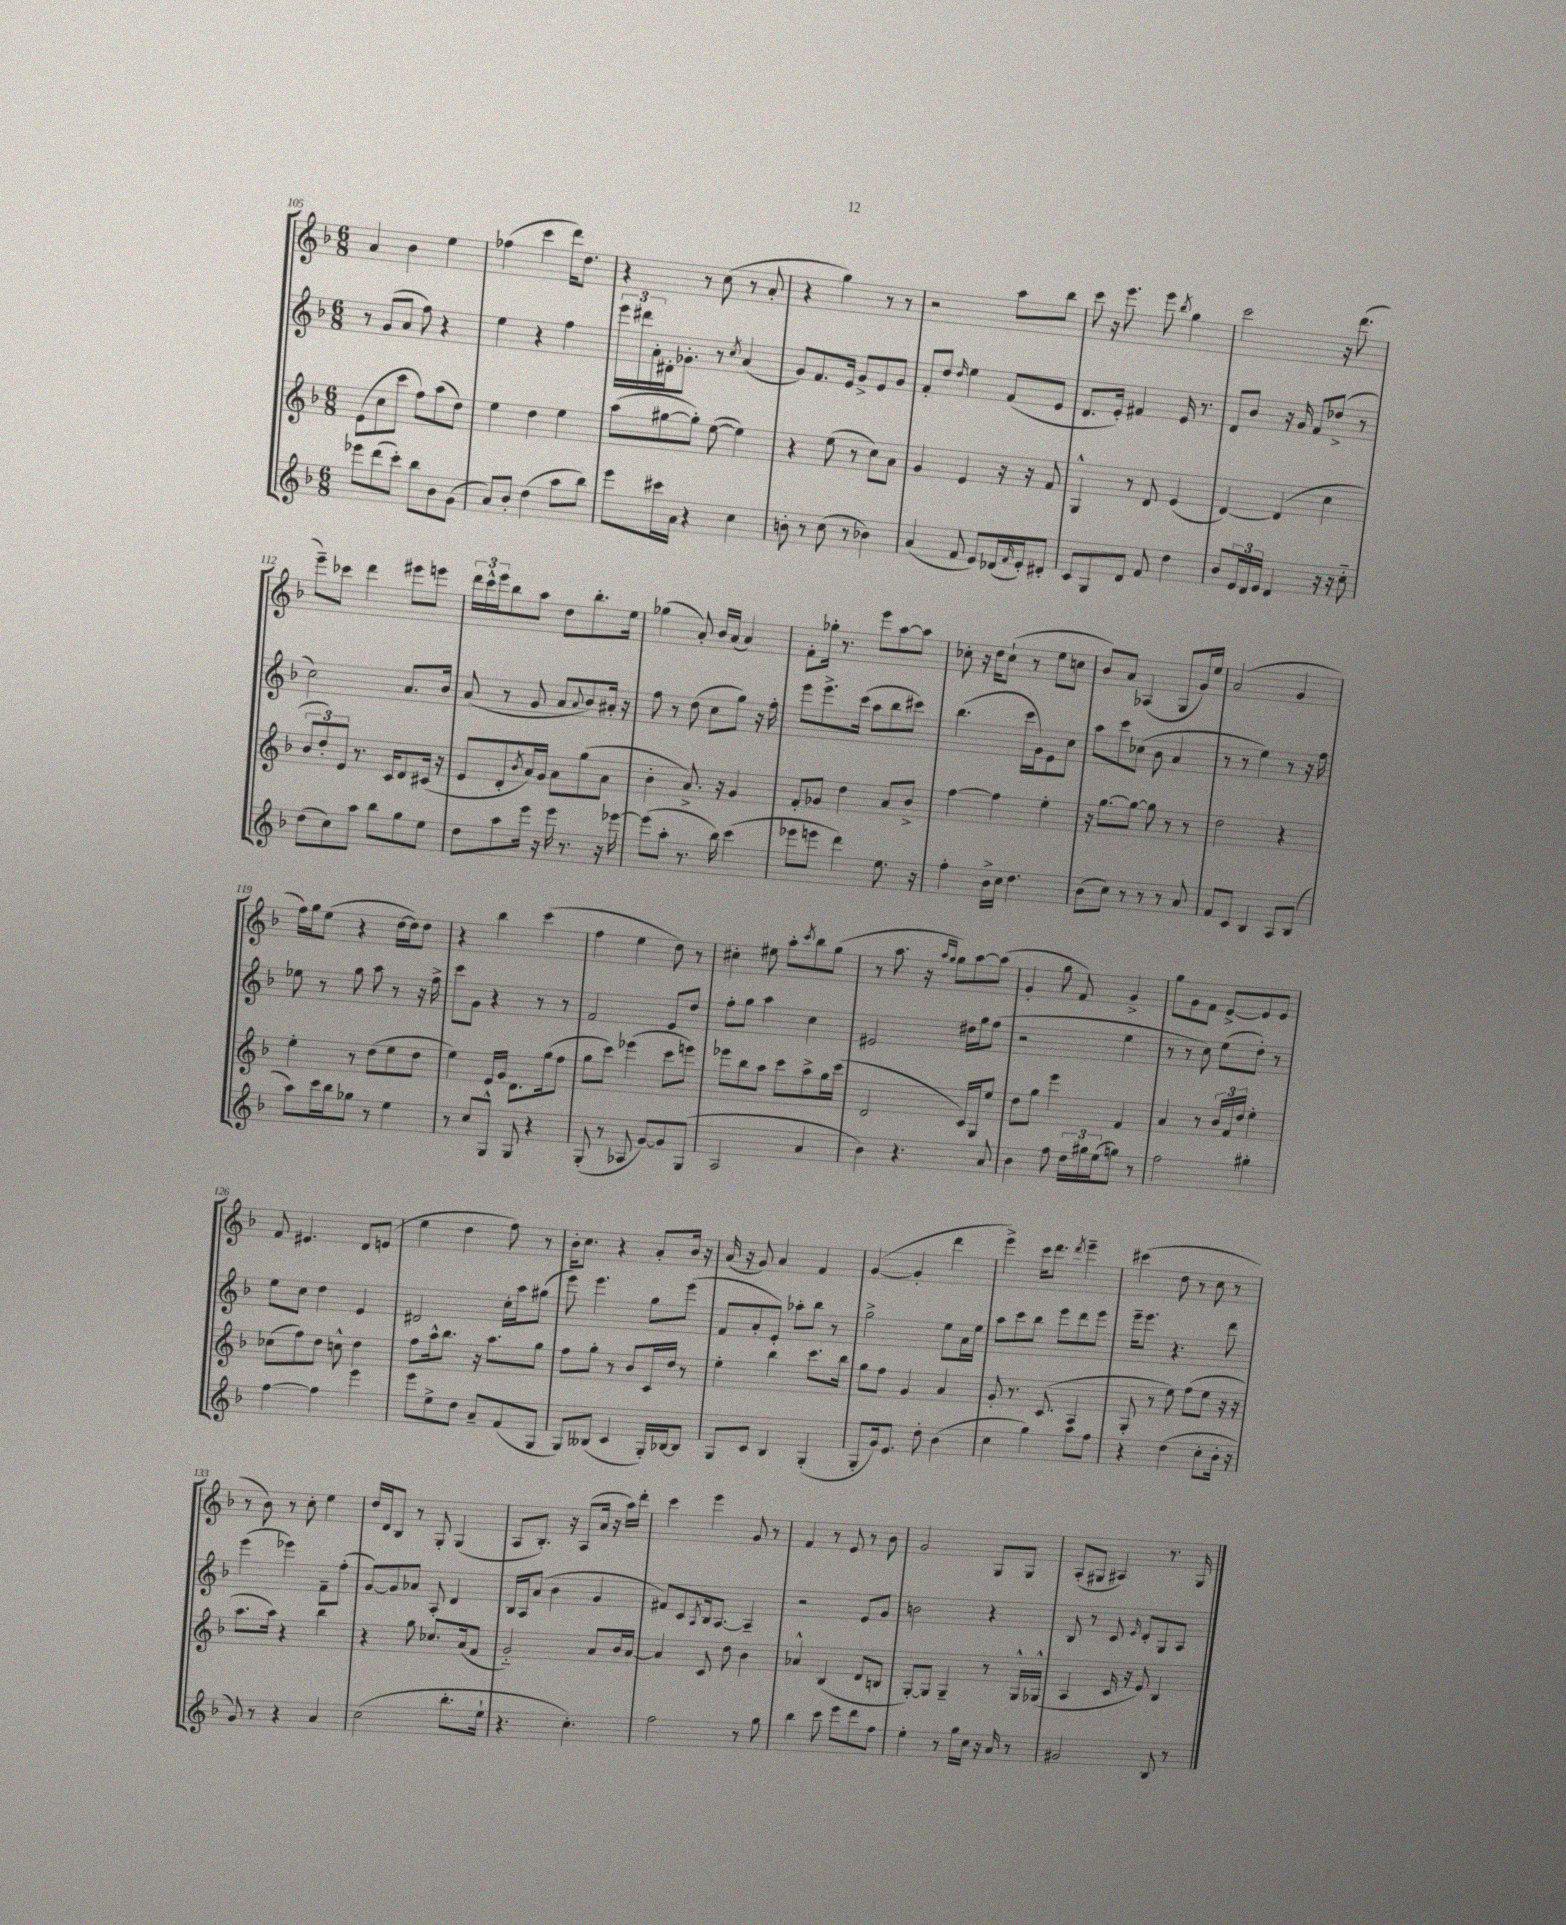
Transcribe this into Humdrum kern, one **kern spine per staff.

**kern	**kern	**kern	**kern
*staff4	*staff3	*staff2	*staff1
*clefG2	*clefG2	*clefG2	*clefG2
*k[b-]	*k[b-]	*k[b-]	*k[b-]
*M6/8	*M6/8	*M6/8	*M6/8
8eee-	(8e	8r	4a
(8ddd	8cc	(8g	.
8ccc')	8ccc	8a	4b-
8bb-	8ff)	8ff)	.
8b-	(8aa	4r	4ee
(8g	8dd)	.	.
=	=	=	=
8a)	4ee	4ee	(4ff-
8b-'	.	.	.
(4dd	4dd	4r	4ccc
8aa	4ee	4ff	16ddd)
.	.	.	8.dd
8bb-)	.	.	.
=	=	=	=
8eee	(8aa	24eee	4r
.	.	24ddd#	.
.	.	24a'	.
16ccc#	[8gg#	16d#'	.
16a	.	8.g-'	.
4r	8gg#'])	.	8r
.	([8ee	8r	(8cc
.	.	8qcc	.
4cc	4ee])	(4a	8r
.	.	.	8a'
=	=	=	=
8b'	4r	8g)	4r
8r	.	8.f	.
(8cc	(8ee	.	4gg)
.	.	16e	.
8r	8r	8g^	.
4b-)	8cc)	8e	8r
.	8a	8g	8r
=	=	=	=
(4a	4g	8f'	2r
.	.	8dd	.
.	.	16qqdd	.
8f	4e	4ee	.
8e)	.	.	.
(16d-	16r	(8f	8aa
16qqf	.	.	.
16e')	16r	.	.
8d#'	8f	8e	8bb-
=	=	=	=
8c	4G^^	8.d	8ccc
8G	.	.	16r
.	.	16e')	8.eee
8d	8r	4f#	.
8f	8d	.	8eee
.	.	.	8qbb-
4dd	(4e	16e	4gg
.	.	8.r	.
=	=	=	=
8b-	[4d)	8d	2ccc
24e	.	8b-	.
24d	.	.	.
24e	.	.	.
4d	(4d]	16r	.
.	.	16g	.
.	.	8f	.
16r	4cc	(8dd-^	16r
16r	.	.	(8.ddd
8cc'~	.	8r	.
=	=	=	=
(8dd	12b-	2cc)	8eee~)
.	12dd')	.	.
8cc)	.	.	8ccc-
.	12e	.	.
8aa	8.r	.	4ddd
8bb-	.	.	.
.	16c	.	.
8gg	8d	8.a	8eee#
8ee	(16c#	.	8eee
.	16r	16b-	.
=	=	=	=
8dd	8e	(8a	24ddd
.	.	.	24ccc^^
.	.	.	24eee
8aa	8d'	8r	8bb-
.	8qb-	.	.
16eee	16a)	8g	8aa
16r	16g	.	.
16eee	8a	8a	8dd
8.r	.	.	.
.	.	8qqa	.
.	(8gg	8b-)	8.bb-'
16r	8a	16a#'	.
[16eee-	.	16r	16ee
=	=	=	=
(8eee-]	4b-'	8ff	(4gg-
8aa'	.	8r	.
8.r	8.a^)	(8dd	8a')
.	.	8cc	16b-
16bb-)	16r	.	(16a
(4ccc	4g	8gg)	4a)
.	.	16r	.
.	.	16ff'	.
=	=	=	=
8eee-	8f'	8eee	8f'
8eee	8g-	8.eee^	16gg-'
.	.	.	8.r
4ddd)	4dd	.	.
.	.	(16ccc	.
.	.	8aa	8eee
8.ee	8a	8bb-	[8aa
.	8b-^	8ccc#)	8aa]
16r	.	.	.
=	=	=	=
4ff'	[4ff	(4.bb-	8cc-'
.	.	.	16r
.	.	.	16dd
16b-^	4ff]	.	(8cc-`
16cc	.	.	.
4.dd	.	16ccc	8r
.	.	16g)	.
.	4ee'	8e	8ee
.	.	8cc	8cc
=	=	=	=
(8b-	16r	8aa	8b-)
.	[8.gg	.	.
8cc)	.	8ccc	8a
8r	8gg_	(8cc-	(4A-
8r	8gg]	8b-	.
8r	8r	4a	8G
8a	8r	.	16g)
.	.	.	16ee
=	=	=	=
8f	2dd	8r	(2a
8c	.	8r	.
4B-	.	4ee)	.
8A	4r	8r	4g
(8B-	.	16r	.
.	.	16ff	.
=	=	=	=
8aa)	4ee'	8ee-	16ff)
.	.	.	16gg
16ccc	.	8r	(8ee
16bb-	.	.	.
8gg-	8r	8gg	4r
8r	(8dd	8aa	.
4ee	8ee	8r	[16dd
.	.	.	16dd])
.	8dd	16r	8dd
.	.	16ff^	.
=	=	=	=
8r	4ee)	8ccc	4r
8cc	.	8g	.
8G^^	16e	4r	4bb-
.	16g	.	.
8G	8.d	.	.
4r	.	8r	(4ccc
.	(16gg	.	.
.	8ff	8r	.
=	=	=	=
(8G'	8gg	2f	4ff
8r	8ccc)	.	.
8A-	(4eee-	.	4ee
[8g)	.	.	.
8g]	8ccc	8e	8dd)
(8G	8eee)	8dd	8r
=	=	=	=
2A	8eee-	8ff'	4cc#'
.	8bb-	8gg	.
.	8aa	4aa	8ee#
.	8ccc	.	8aa'
.	.	.	8qccc
4a	8aa^	4cc	8bb-
.	16gg	.	(8gg
.	(16ccc	.	.
=	=	=	=
4b-)	2d	2e#	8r
.	.	.	8.aa
4.r	.	.	.
.	.	.	16r
.	.	.	16qqaa
.	.	.	16qqgg
.	.	.	8gg)
.	16c)	16dd#	[8aa
.	16G	16gg	.
8a	8ee	(8ff	(8aa]
=	=	=	=
4b-	8dd	2r	4g'
.	8gg	.	.
8ff	4eee	.	8gg
24dd	.	.	8f)
24gg#	.	.	.
(24ee	.	.	.
8gg)	4f	4ee	4g^
8r	.	.	.
=	=	=	=
2ff	4a	8r	8gg
.	.	8r	8g
.	8r	8cc)	8f
.	24b-	(8ee	[8e^
.	24f	.	.
.	24dd	.	.
4gg#'	4ee'	8dd')	8e]
.	.	8r	8e
=	=	=	=
[4ff	(8cc-	8ee	8f
.	8ff)	8cc	4.e#
4ff]	8dd	4dd	.
.	8cc^^	.	.
4eee	4dd	4e	8d
.	.	.	(8e
=	=	=	=
8eee	8ff	2d#	4ee
8ee^	16aa^^	.	.
.	8.bb-	.	.
8dd	.	.	4dd
8a~	16r	.	.
.	8.aa	.	.
(8f	.	16cc'	8ff)
.	.	16aa	.
8G	8gg	(8gg#	8r
=	=	=	=
8G)	8ff	8eee)	16b-'
.	.	.	8.cc
(8B--	8gg'	4.eee	.
4c	8r	.	4r
.	8b-	.	.
16G')	16c	8gg	8a'
[16B-	16dd	.	.
8B-]	8r	(8eee	16b-
.	.	.	16r
=	=	=	=
8G	4ee'	8f	(16a
.	.	.	16r
8c	.	8a'	8g)
4B-	4bb-	8e')	4a
.	.	8aa-'	.
(4G'	8.ccc	8bb-	4f
.	.	8r	.
.	16bb-	.	.
=	=	=	=
8G'	8gg	2gg^	([4g
16g)	8ff	.	.
8.e	.	.	.
.	4g	.	4g']
8dd'	.	.	.
(4b-	4a	8ee	4ddd
.	.	16a	.
.	.	16ee	.
=	=	=	=
4cc	8g'	8aa	4eee^)
.	8.r	8ccc	.
4gg)	.	8bb-	16ccc
.	(8.c	.	8.ddd
.	.	8eee	.
.	.	.	8qddd
8aa	4A	8ddd	4eee~
8ff	.	8eee	.
=	=	=	=
4r	8G'	16eee~	(4ccc#
.	.	8.eee	.
.	8r	.	.
(4dd	8ee)	4.r	8dd
.	(8ff	.	8r
8cc'	8ee	.	8cc
16b-'	16r	8ddd	8r
16r	16r	.	.
=	=	=	=
8g)	8.aa	(4eee	8r
8r	.	.	8b-)
.	16aa)	.	.
4r	4r	4eee-)	8r
.	.	.	8cc'
4a	4bb-	8f~	4ee
.	.	(8ff'	.
=	=	=	=
(2cc	4r	[8g)	16dd
.	.	.	16d
.	.	8g]	8B-
.	8gg	8a-	8r
.	8.cc-	8A'	8G'
8.bb-'	.	4d	(4G
.	(16a	.	.
.	8f	.	.
16ee`	.	.	.
=	=	=	=
4.r	2g'~)	16B-	8A
.	.	16A	.
.	.	(8a	8.B-')
.	.	4b-	.
.	.	.	16r
4.cc')	.	.	(8A
.	8a	4g	16a
.	.	.	16r
.	16b-	.	16aa)
.	[16a	.	16ddd'
=	=	=	=
2ff	4a]	8f#)	4ccc
.	.	8c	.
.	.	8qA	.
.	8c	16B-	4eee
.	.	[8.A	.
.	8dd	.	.
8r	4b-	4A~]	8g
8gg	.	.	8r
=	=	=	=
4bb-	4a-^^	2r	4f
8ccc	(4B-	.	8r
8eee	.	.	8e
8ddd	8d	8e	8r
8ff	8B	8g	8b-
=	=	=	=
4ee'	[8G')	2b	2g
.	8G]	.	.
8r	4G~	.	.
16gg	.	.	.
16cc	.	.	.
16r	8r	4r	8G
16a	.	.	.
8r	16G^^	.	8G
.	(16G-^^	.	.
=	=	=	=
2g#	4A	8B-	(8A'
.	.	8r	8G#
.	16c	8c	4A#)
.	16r	.	.
.	.	16qqe	.
.	8e)	8d'	.
8B-	4B-	8G	8.r
8r	.	8A	.
.	.	.	16G#
==	==	==	==
*-	*-	*-	*-
